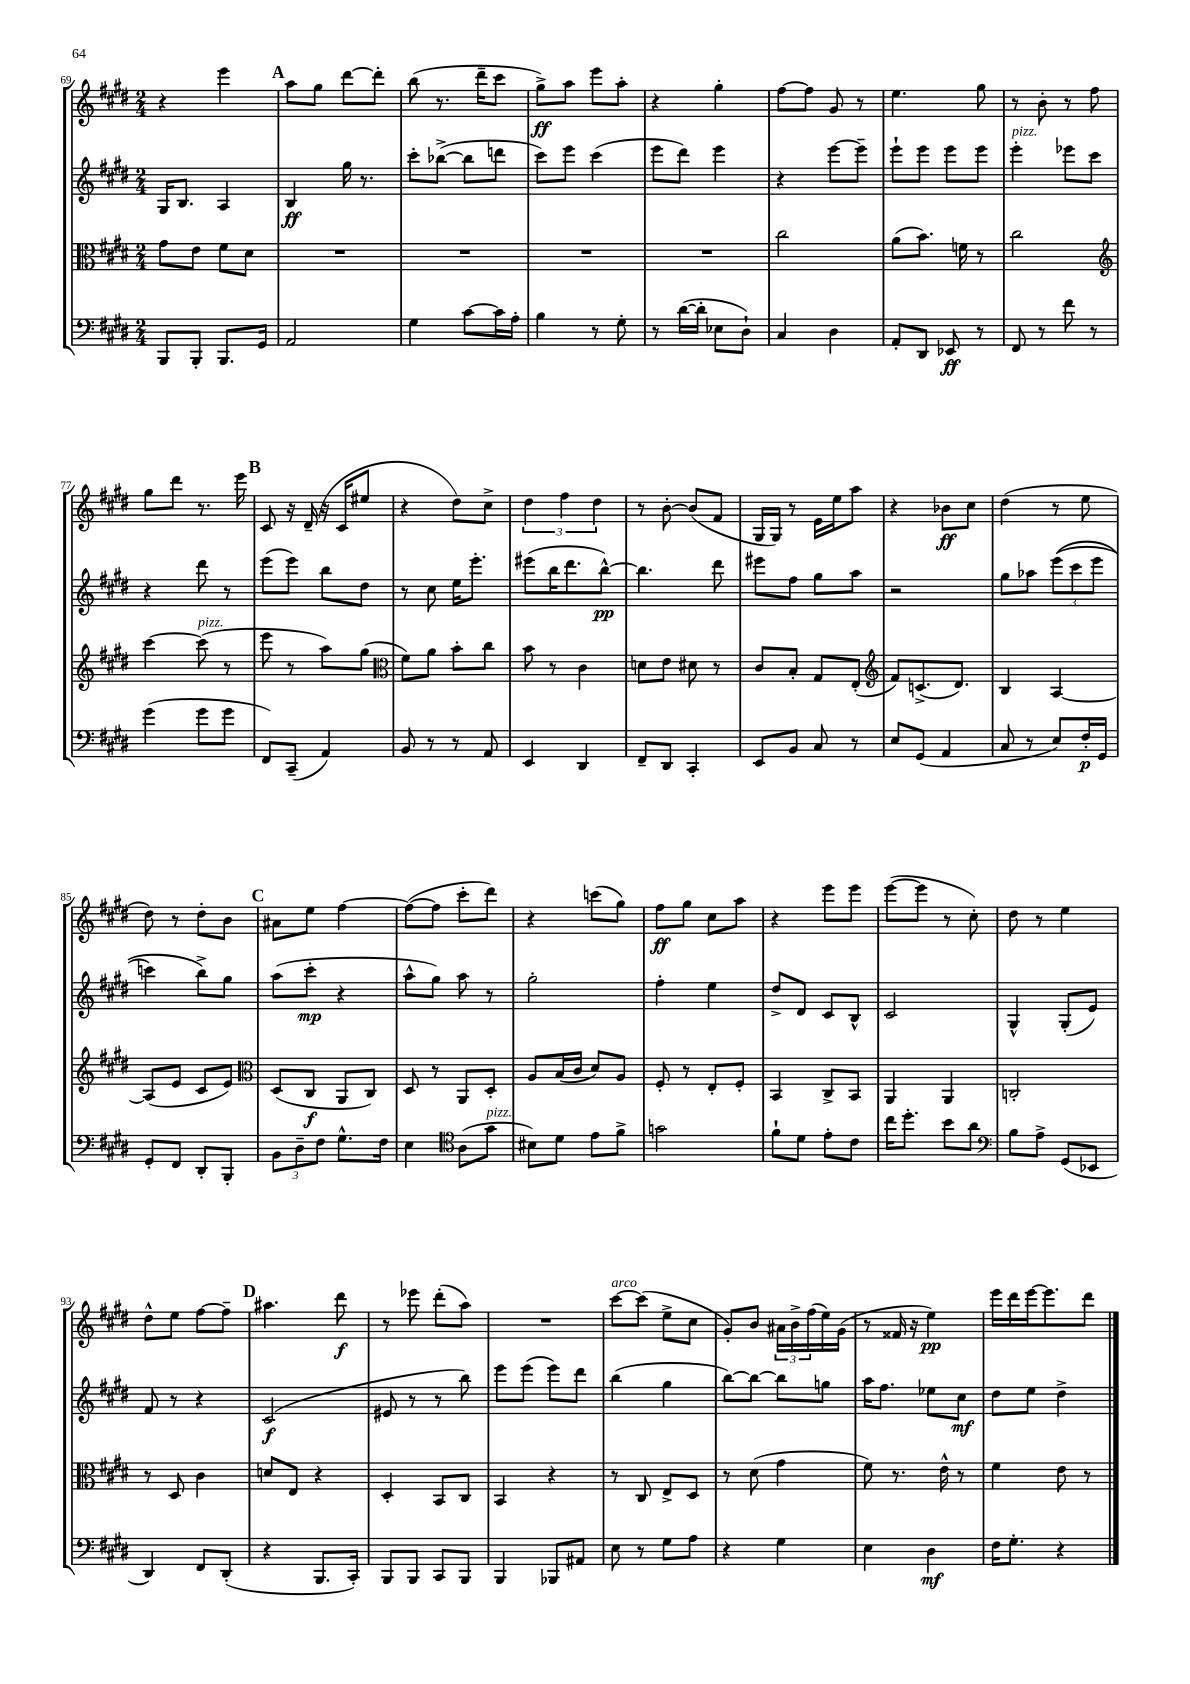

**kern	**kern	**kern	**kern
*staff4	*staff3	*staff2	*staff1
*clefF4	*clefC3	*clefG2	*clefG2
*k[f#c#g#d#]	*k[f#c#g#d#]	*k[f#c#g#d#]	*k[f#c#g#d#]
*M2/4	*M2/4	*M2/4	*M2/4
8BBB/L	8g#\L	16G#/LK	4r
.	.	8.B/J	.
8BBB'/J	8e\J	.	.
8.BBB/L	8f#\L	4A/	4eee\
.	8d#\J	.	.
16GG#/Jk	.	.	.
=	=	=	=
2AA/	2r	4B/	8aa\L
.	.	.	8gg#\J
.	.	16gg#\	[8ddd#\L
.	.	8.r	.
.	.	.	8ddd#'\]J
=	=	=	=
4G#\	2r	8ccc#'\L	(8bb\
.	.	([8bb-^\J	8.r
[8c#\L	.	8bb-\]L	.
.	.	.	16ddd#~\LK
16c#\]L	.	8ddd\J	8ccc#\J
16A'\JJ	.	.	.
=	=	=	=
4B\	2r	8ccc#\L)	8gg#^\L)
.	.	8eee\J	8aa\J
8r	.	(4ccc#\	8eee\L
8G#'\	.	.	8aa'\J
=	=	=	=
8r	2r	8eee\L	4r
([16d#\LL	.	8ddd#\J)	.
16d#'\]JJ	.	.	.
8E-\L	.	4eee\	4gg#'\
8D#`\J)	.	.	.
=	=	=	=
4C#/	2cc#\	4r	[8ff#\L
.	.	.	8ff#\]J
4D#\	.	[8eee\L	8g#/
.	.	8eee~\]J	8r
=	=	=	=
8AA'/L	(8a\L	8eee`\L	4.ee\
8DD#/J	8.b\J)	8eee\J	.
8EE-/	.	8eee\L	.
.	16f\	.	.
8r	8r	8eee\J	8gg#\
=	=	=	=
8FF#/	2cc#\	4eee'\	8r
8r	.	.	8b'\
8f#\	.	8eee-\L	8r
8r	.	8ccc#\J	8ff#\
=	=	=	=
*	*clefG2	*	*
(4g#\	[4ccc#\	4r	8gg#\L
.	.	.	8ddd#\J
8g#\L	(8ccc#\]	8ddd#\	8.r
8g#\J	8r	8r	.
.	.	.	16eee\
=	=	=	=
8FF#/L)	8eee\	(8eee\L	8c#/
(8CC#~/J	8r	8eee\J)	16r
.	.	.	(16d#~/
4AA/)	8aa\L)	8bb\L	16r
.	.	.	16c#/LK
.	(8gg#\J	8dd#\J	8ee#/J
=	=	=	=
*	*clefC3	*	*
8BB/	8f#\L)	8r	4r
8r	8a\J	8cc#\	.
8r	8b'\L	16ee\LK	8dd#\L)
.	.	8.eee'\J	.
8AA/	8cc#\J	.	8cc#^\J
=	=	=	=
4EE/	8b\	(8eee#\L	6dd#\
.	8r	16bb\K	.
.	.	.	6ff#\
.	.	8.ddd#\	.
4DD#/	4c#\	.	.
.	.	.	6dd#\
.	.	[8bb^^\J)	.
=	=	=	=
8FF#~/L	8d\L	4.bb\]	8r
8DD#/J	8e\J	.	[8b'\
4CC#'/	8d#\	.	(8b/]L
.	8r	8ddd#\	8f#/J
=	=	=	=
8EE/L	8c#/L	8eee#\L	16G#/LL
.	.	.	16G#/JJ)
8BB/J	8B'/J	8ff#\J	8r
8C#/	8G#/L	8gg#\L	16e\LL
.	.	.	16ee\J
8r	(8E'/J	8aa\J	8aa\J
=	=	=	=
*	*clefG2	*	*
8E/L	8f#/L)	2r	4r
(8GG#/J	(8.c^/	.	.
4AA/	.	.	8b-\L
.	8.d#/J)	.	.
.	.	.	8cc#\J
=	=	=	=
8C#/	4B/	8gg#\L	(4dd#\
8r	.	8aa-\J	.
8E/L)	[4A/	&((12eee\L	8r
.	.	12ccc#\	.
16F#'/L	.	.	8ee\
.	.	12eee\J	.
16GG#/JJ	.	.	.
=	=	=	=
8GG#'/L	(8A/]L	4ccc\)	8dd#\)
8FF#/J	8e/J	.	8r
8DD#'/L	8c#/L	8bb^\L&)	8dd#'\L
8BBB'/J	8e/J)	8gg#\J	8b\J
=	=	=	=
*	*clefC3	*	*
12BB\L	(8D#/L	(8aa\L	8a#\L
12D#~\	.	.	.
.	8C#/J	8ccc#'\J	8ee\J
12F#\J	.	.	.
8.G#^^\L	8AA/L	4r	[4ff#\
.	8C#/J)	.	.
16F#\Jk	.	.	.
=	=	=	=
4E\	8D#/	8aa^^\L	(8ff#\_L
.	8r	8gg#\J)	8ff#\]J
*clefC4	*	*	*
(8A\L	8AA/L	8aa\	8ccc#'\L
8g#\J	8D#'/J	8r	8ddd#\J)
=	=	=	=
8B#\L)	8A/L	2gg#'\	4r
8d#\J	(16B/L	.	.
.	16c#/JJ	.	.
8e\L	8d#/L)	.	(8ccc\L
8f#^\J	8A/J	.	8gg#\J)
=	=	=	=
2g\	8F#'/	4ff#'\	8ff#\L
.	8r	.	8gg#\J
.	8E'/L	4ee\	8cc#\L
.	8F#'/J	.	8aa\J
=	=	=	=
8f#`\L	4BB/	8dd#^/L	4r
8d#\J	.	8d#/J	.
8e'\L	8C#^/L	8c#/L	8eee\L
8c#\J	8BB/J	8B^^/J	8eee\J
=	=	=	=
16cc#\LK	4AA/	2c#/	([8eee\L
8.dd#'\J	.	.	.
.	.	.	8eee\]J
8b\L	4AA/	.	8r
8a\J	.	.	8cc#'\)
=	=	=	=
*clefF4	*	*	*
8B\L	2C'/	4G#^^/	8dd#\
8A^\J	.	.	8r
(8GG#/L	.	(8G#'/L	4ee\
8EE-/J	.	8e/J)	.
=	=	=	=
4DD#/)	8r	8f#/	8dd#^^\L
.	8D#/	8r	8ee\J
8FF#/L	4c#\	4r	[8ff#\L
(8DD#'/J	.	.	8ff#~\]J
=	=	=	=
4r	8d/L	(2c#/	4.aa#\
.	8E/J	.	.
8.BBB/L	4r	.	.
.	.	.	8ddd#\
16CC#'/Jk)	.	.	.
=	=	=	=
8BBB/L	4D#'/	8e#/	8r
8BBB/J	.	8r	8eee-\
8CC#/L	8BB/L	8r	(8ddd#'\L
8BBB/J	8C#/J	8bb\)	8aa\J)
=	=	=	=
4BBB/	4BB/	8eee\L	2r
.	.	(8eee\J	.
8BBB-/L	4r	8eee\L)	.
8AA#/J	.	8ddd#\J	.
=	=	=	=
8E\	8r	(4bb\	[8ccc#\L
8r	8C#/	.	(8ccc#\]J
8G#\L	8E^/L	4gg#\	8ee^\L
8A\J	8D#/J	.	8cc#\J
=	=	=	=
4r	8r	[8bb\L)	8g#'/L)
.	(8d#\	8bb\_J	8b/J
4G#\	4g#\	8bb\]L	24a#\LL
.	.	.	24b^\
.	.	.	(24ff#\
.	.	8gg\J	16ee\)
.	.	.	(16g#\JJ
=	=	=	=
4E\	8f#\)	16aa\LK	8r
.	.	8.ff#\J	.
.	8.r	.	16f##/
.	.	.	16r
4D#\	.	8ee-\L	4ee\)
.	16e^^\	.	.
.	8r	8cc#\J	.
=	=	=	=
16F#\LK	4f#\	8dd#\L	16eee\LL
8.G#'\J	.	.	16ddd#\
.	.	8ee\J	[16eee\J
.	.	.	8.eee\]
4r	8e\	4dd#^\	.
.	8r	.	8ddd#\J
==	==	==	==
*-	*-	*-	*-
